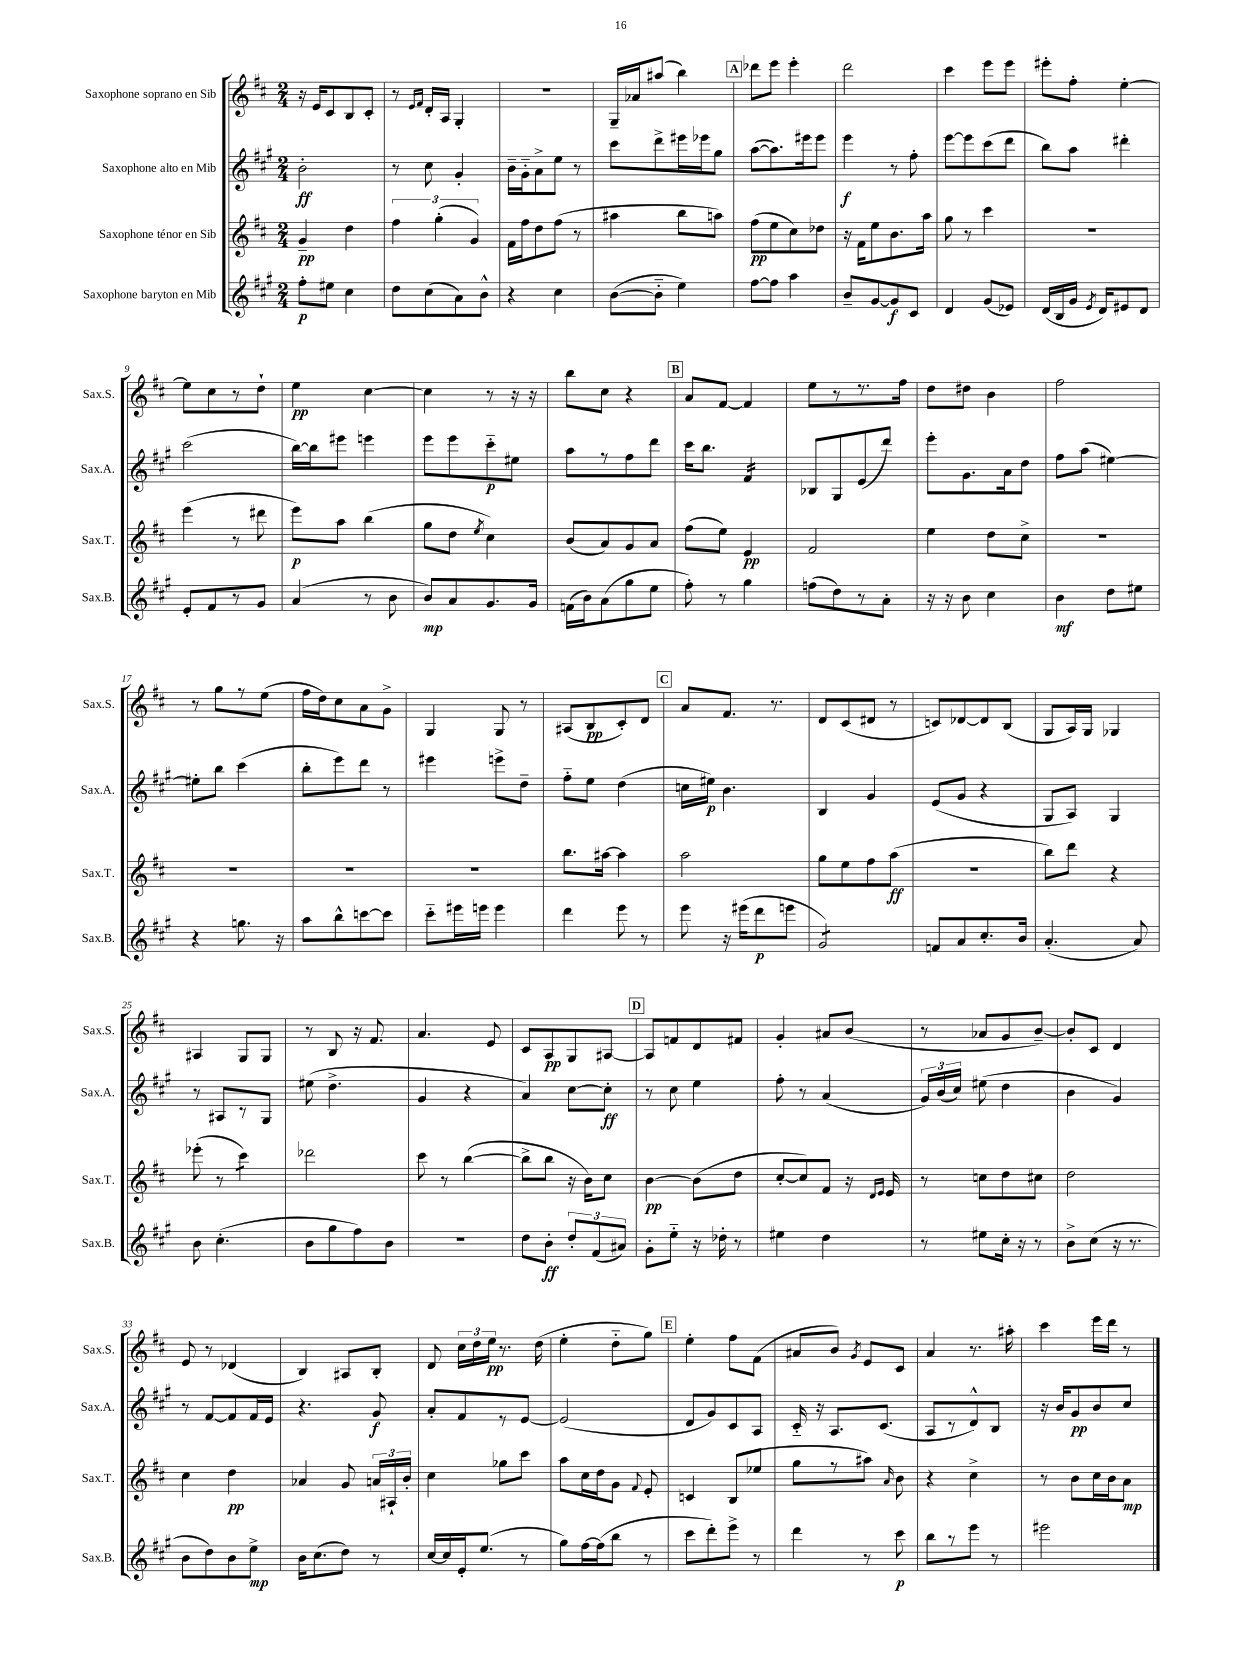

**kern	**kern	**kern	**kern
*staff4	*staff3	*staff2	*staff1
*clefG2	*clefG2	*clefG2	*clefG2
*k[f#c#g#]	*k[f#c#]	*k[f#c#g#]	*k[f#c#]
*M2/4	*M2/4	*M2/4	*M2/4
8ff#'	4g~	2b'	16r
.	.	.	16e
8ee#	.	.	8c#
4cc#	4dd	.	8B
.	.	.	8c#'
=	=	=	=
8dd	6ff#	8r	8r
.	.	.	16qqe
.	.	.	16qqf#
(8cc#	.	8cc#	16d'
.	(6gg'	.	.
.	.	.	16A
8a)	.	4g#'	4G'
.	6g)	.	.
8b^^	.	.	.
=	=	=	=
4r	16f#	16b~	2r
.	16ff#	16g#'~	.
.	8dd	8a^	.
4cc#	(8ff#	8ee	.
.	8r	8r	.
=	=	=	=
([8b	4aa#	8ccc#	16G~
.	.	.	16a-
8b'~]	.	8ddd^	(8aa#
4ee)	8bb	16eee#	4bb)
.	.	16eee-	.
.	8aa)	8gg#	.
=	=	=	=
[8ff#	(8ff#	([8aa	8ddd-
8ff#]	8ee	8.aa])	8eee
4aa	8cc#)	.	4eee'
.	.	16eee#	.
.	8dd-	8eee#	.
=	=	=	=
8b~	16r	4eee	2ddd
.	16f#	.	.
[8g#	8ee	.	.
8g#]	8.b	8r	.
8c#	.	8ff#'	.
.	16aa	.	.
=	=	=	=
4d	8gg	[8eee	4ccc#
.	8r	8eee]	.
(8g#	4ccc#	(8ccc#	8eee
8e-)	.	8ddd	8eee
=	=	=	=
(16d	2r	8bb)	8eee#'
16B	.	.	.
16g#	.	8aa	8ff#'
8qe	.	.	.
16d)	.	.	.
8e#	.	4ddd#'	[4ee'
8d	.	.	.
=	=	=	=
8e'	(4eee	(2ccc#	8ee]
8f#	.	.	8cc#
8r	8r	.	8r
8g#	8ddd#	.	8dd`
=	=	=	=
(4a	8eee)	[16bb)	4ee
.	.	16bb]	.
.	8aa	8eee#	.
8r	(4bb	4eee	[4cc#
8b	.	.	.
=	=	=	=
8b)	8gg	8eee	4cc#]
8a	8dd	8eee	.
.	8qee	.	.
8.g#	4cc#)	8ccc#'~	8r
.	.	8ee#	16r
16g#	.	.	16r
=	=	=	=
(16f	(8b	8aa	8bb
16b)	.	.	.
(8a	8a)	8r	8cc#
8gg#	8g	8ff#	4r
8ee	8a	8ddd	.
=	=	=	=
8ff#')	(8ff#	16ccc#	8a
.	.	8.bb	.
8r	8ee)	.	[8f#
4gg#	4e	4f#	4f#]
=	=	=	=
(8ff	2f#	8B-	8ee
8dd)	.	8G#	8r
8r	.	(8e	8.r
8a'	.	8ddd)	.
.	.	.	16ff#
=	=	=	=
16r	4ee	8eee'	8dd
16r	.	.	.
8b	.	8.g#	8dd#
4cc#	8dd	.	4b
.	.	16a	.
.	8cc#^	8dd	.
=	=	=	=
4b	2r	8ff#	2ff#
.	.	(8aa	.
8dd	.	[4ee#)	.
8ee#	.	.	.
=	=	=	=
4r	2r	8ee#']	8r
.	.	8bb	8gg
8.gg	.	(4ccc#	8r
.	.	.	(8ee
16r	.	.	.
=	=	=	=
8aa	2r	8bb'	16ff#
.	.	.	16dd)
8bb^^	.	8eee)	8cc#
[8ccc	.	8ddd	8a
8ccc]	.	8r	8g^
=	=	=	=
8ccc#'~	2r	4eee#	4G
16eee#	.	.	.
16eee	.	.	.
4eee	.	8eee^	8G
.	.	8dd~	8r
=	=	=	=
4ddd	8.bb	8ff#'~	(8A#
.	.	8ee	8B
.	[16aa#	.	.
8eee	4aa#]	(4dd	8c#')
8r	.	.	8d
=	=	=	=
8eee	2aa	16cc	8a
.	.	16ee#)	.
16r	.	4.b	8.f#
(16eee#	.	.	.
8ddd	.	.	.
.	.	.	8.r
8eee	.	.	.
=	=	=	=
2g#)	8gg	4B	8d
.	8ee	.	(8c#
.	8ff#	4g#	8d#
.	(8aa	.	8r
=	=	=	=
8f	2r	(8e	8c)
8a	.	8g#	[8d-
8.cc#'	.	4r	8d-]
.	.	.	(8B
16b	.	.	.
=	=	=	=
(4.a'	8bb)	8G#	8G
.	8ddd	8A)	16A)
.	.	.	16G
.	4r	4G#	4G-
8a)	.	.	.
=	=	=	=
8b	(8eee-'	8r	4A#
(4.cc#'	8r	8A#	.
.	4ccc#)	8r	8G
.	.	8G#	8G
=	=	=	=
8b	2ddd-	(8ee#	8r
8gg#	.	4.dd^	8B
8ff#)	.	.	16r
.	.	.	8.f#
8b	.	.	.
=	=	=	=
2r	8ccc#	4g#	4.a
.	8r	.	.
.	([4bb	4r	.
.	.	.	8e
=	=	=	=
8dd	8bb^]	4a)	8c#
8b'	8bb	.	8A
12dd'	16r	[8cc#	8G
.	16b)	.	.
(12f#	.	.	.
.	8cc#	8cc#']	[8A#
12a#)	.	.	.
=	=	=	=
8g#'	[4b	8r	8A#]
8ee'~	.	8cc#	8f
16r	(8b]	4ee	8d
16dd-'	.	.	.
8r	8dd	.	8f#
=	=	=	=
4ee#	[8cc#'	8ff#'	4g'
.	8cc#])	8r	.
4dd	8f#	(4a	8a#
.	16r	.	(8b
.	16qqd	.	.
.	16qqe	.	.
.	16e	.	.
=	=	=	=
8r	8r	24g#)	8r
.	.	(24b	.
.	.	24cc#)	.
8ee#	8cc	(8ee#	8a-
16cc#'	8dd	4dd	8g
16r	.	.	.
8r	8cc#	.	[8b~)
=	=	=	=
8b^	2dd	4b	8b']
(8cc#	.	.	8c#
16r	.	4g#)	4d
8.r	.	.	.
=	=	=	=
8b	4cc#	8r	8e
8dd)	.	[8f#	8r
8b	4dd	8f#]	(4d-
8ee^	.	16f#	.
.	.	16e	.
=	=	=	=
16b	4a-	4.r	4B)
(8.cc#	.	.	.
8dd)	8g	.	8A#
8r	24a	8g#	8B'
.	24A#`	.	.
.	24b'	.	.
=	=	=	=
[16cc#	4cc#	8a'	8d
16cc#]	.	.	.
16e'	.	8f#	24cc#
.	.	.	24dd
(8.ee	.	.	.
.	.	.	24ee
.	8gg-	8r	8.r
8r	8ccc#	[8e	.
.	.	.	(16dd
=	=	=	=
8gg#)	8aa	(2e]	4ee'
[16ff#	16cc#	.	.
(16ff#]	16dd	.	.
8bb	8g	.	8dd'~
.	8qqf#	.	.
8r	8e'	.	8gg)
=	=	=	=
8ccc#	4c	8d	4ee'
8ddd')	.	8g#)	.
8eee^	(8B	8c#	8ff#
8r	8ee-	8A	(8f#
=	=	=	=
4ddd	8gg	16c#'~	8a#
.	.	16r	.
.	8r	8.A	8b)
.	.	.	8qg
8r	8aa#)	.	8e
.	.	(8.c#	.
.	16qqa	.	.
8ccc#	8b	.	8c#
=	=	=	=
8bb	4r	8A	4a
8r	.	8r	.
8eee	4cc#^	8d^^)	8.r
8r	.	8B	.
.	.	.	16aa#'
=	=	=	=
2eee#	8r	16r	4ccc#
.	.	16b	.
.	8b	8g#	.
.	16cc#	8b	16eee
.	16b	.	16ddd
.	8a	8cc#	8r
==	==	==	==
*-	*-	*-	*-
